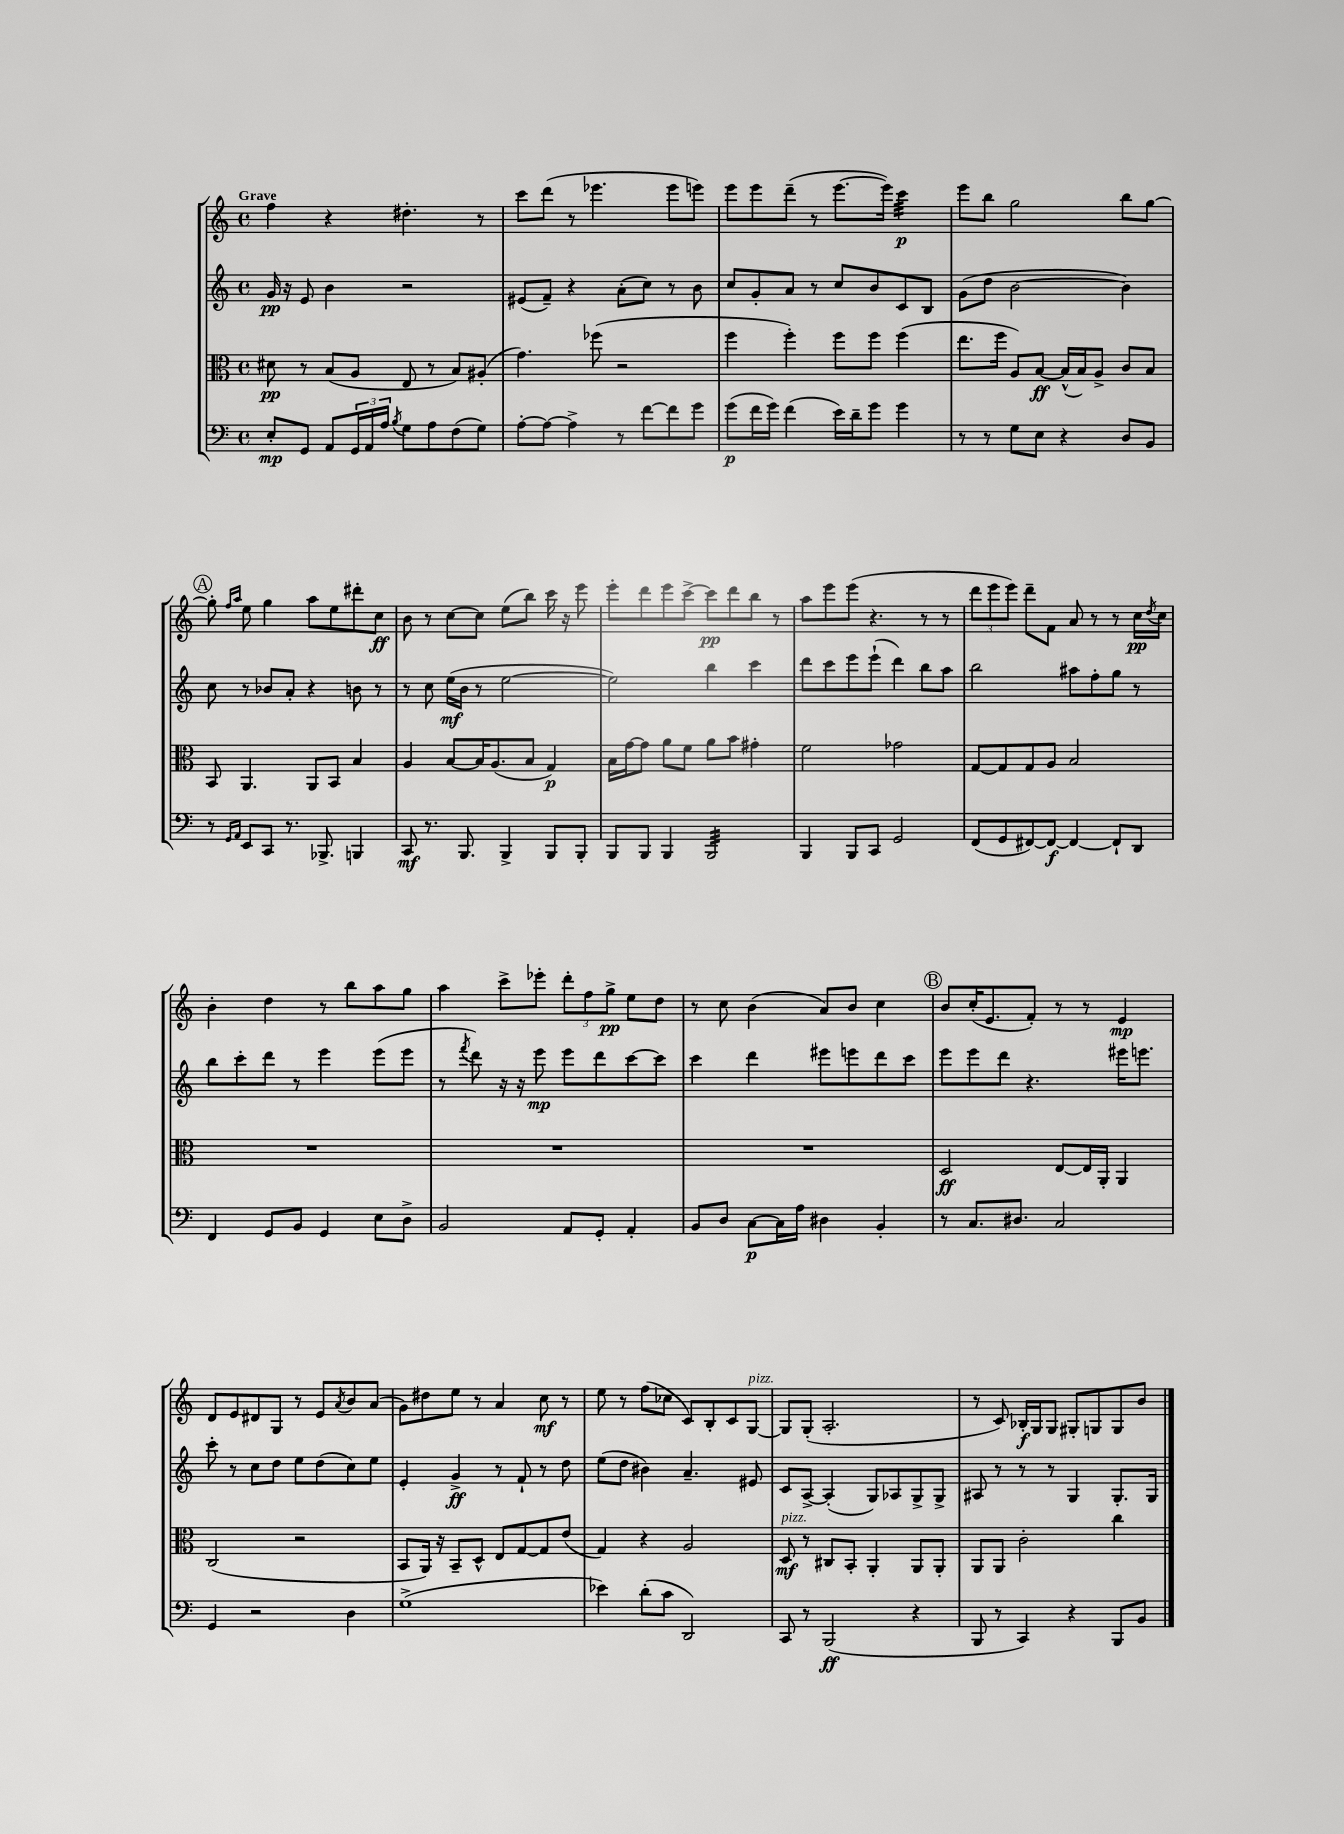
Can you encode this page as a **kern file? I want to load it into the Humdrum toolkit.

**kern	**kern	**kern	**kern
*staff4	*staff3	*staff2	*staff1
*clefF4	*clefC3	*clefG2	*clefG2
*k[]	*k[]	*k[]	*k[]
*M4/4	*M4/4	*M4/4	*M4/4
*met(c)	*met(c)	*met(c)	*met(c)
8E'	8d#	16g	4ff
.	.	16r	.
8GG	8r	8e	.
8AA	(8B	4b	4r
24GG	8A	.	.
24AA	.	.	.
24A	.	.	.
8qB	.	.	.
8G	8E	2r	4.dd#'
8A	8r	.	.
(8F	8B)	.	.
8G)	(8A#'	.	8r
=	=	=	=
[8A'	4.g)	(8e#	8ccc
8A_	.	8f~)	(8ddd
4A^]	.	4r	8r
.	(8ff-	.	4.eee-
8r	2r	(8a'	.
[8f	.	8cc)	.
8f]	.	8r	8eee-
8g	.	8b	8eee)
=	=	=	=
(8g	4ff	8cc	8eee
16f	.	8g'	8eee
16g)	.	.	.
(4f	4ff')	8a	(8ddd~
.	.	8r	8r
16e)	8ff	8cc	[8.eee
16d~	.	.	.
8g	8ff	8b	.
.	.	.	16eee])
4g	(4ff	8c	4ccc
.	.	8B	.
=	=	=	=
8r	8.ee	(8g	8eee
8r	.	8dd	8bb
.	16ff	.	.
8G	8A)	[2b	2gg
8E	[8B	.	.
4r	(16B^^]	.	.
.	16B)	.	.
.	8A^	.	.
8D	8c	4b])	8bb
8BB	8B	.	[8gg
=	=	=	=
8r	8BB	8cc	8gg']
16qqGG	.	.	16qqff
16qqAA	.	.	16qqaa
8EE	4.AA	8r	8ee
8CC	.	8b-	4gg
8.r	.	8a'	.
.	8AA	4r	8aa
8.BBB-^	.	.	.
.	8BB	.	8ee
4BBB	4B	8b	8ddd#'
.	.	8r	8cc
=	=	=	=
8CC	4A	8r	8b
8.r	.	8cc	8r
.	[8B	(16ee	[8cc
8.BBB	.	16b	.
.	16B]	8r	8cc]
.	(8.A	.	.
4BBB^	.	[2ee	(8ee
.	8B	.	8bb)
8BBB	4G)	.	16ccc
.	.	.	16r
8BBB'	.	.	8eee
=	=	=	=
8BBB	16B	2ee])	8eee'
.	[16g	.	.
8BBB	8g]	.	8ddd
4BBB	8a	.	8eee
.	8f	.	[8ccc^
2BBB	8a	4bb	8ccc]
.	8b	.	8ddd
.	4g#'	4ccc	8bb
.	.	.	8r
=	=	=	=
4BBB	2f	8ddd	8aa
.	.	8ccc	8eee
8BBB	.	8eee	(8eee
8CC	.	(8eee`	4.r
2GG	2g-	4ddd)	.
.	.	8bb	8r
.	.	8aa	8r
=	=	=	=
(8FF	[8G	2bb	12ddd
.	.	.	12eee
8GG	8G]	.	.
.	.	.	12eee)
[8FF#)	8G	.	8ddd~
8FF#_	8A	.	8f
4FF#_	2B	8aa#	8a
.	.	8ff'	8r
8FF#`]	.	8gg	8r
8DD	.	8r	16cc
.	.	.	8qdd
.	.	.	16cc
=	=	=	=
4FF	1r	8bb	4b'
.	.	8ccc'	.
8GG	.	8ddd	4dd
8BB	.	8r	.
4GG	.	4eee	8r
.	.	.	8bb
8E	.	(8eee	8aa
8D^	.	8eee	8gg
=	=	=	=
2BB	1r	8r	4aa
.	.	8qfff	.
.	.	8ddd)	.
.	.	16r	8ccc^
.	.	16r	.
.	.	8eee	8eee-'
8AA	.	8eee	12ddd'
.	.	.	12ff
8GG'	.	8ddd	.
.	.	.	12gg^
4AA'	.	[8ccc	8ee
.	.	8ccc]	8dd
=	=	=	=
8BB	1r	4ccc	8r
8D	.	.	8cc
[8C	.	4ddd	(4b
16C]	.	.	.
16A	.	.	.
4D#	.	8eee#	8a)
.	.	8eee	8b
4BB'	.	8ddd	4cc
.	.	8ccc	.
=	=	=	=
8r	2D	8eee	8b
8.C	.	8eee	(16cc'
.	.	.	8.e
.	.	8ddd	.
8.D#	.	.	.
.	.	4.r	8f')
2C	[8E	.	8r
.	16E]	.	8r
.	16AA'	.	.
.	4AA	16eee#	4e
.	.	8.eee	.
=	=	=	=
4GG	(2C	8ccc'	8d
.	.	8r	8e
2r	.	8cc	8d#
.	.	8dd	8G
.	2r	8ee	8r
.	.	(8dd	8e
.	.	.	8qa
4D	.	8cc)	8b
.	.	8ee	(8a
=	=	=	=
(1G^	8BB	4e'	8g)
.	16AA)	.	8dd#
.	16r	.	.
.	8BB~	4g^	8ee
.	8D^^	.	8r
.	8E	8r	4a
.	[8G	8f`	.
.	8G]	8r	8cc
.	(8e	8dd	8r
=	=	=	=
4e-)	4G)	(8ee	8ee
.	.	8dd	8r
(8d'	4r	4b#)	(8ff
8c	.	.	8cc-
2DD)	2A	4.a~	8c)
.	.	.	8B'
.	.	.	8c
.	.	8e#	[8G
=	=	=	=
8CC	8D	8c	8G]
8r	8r	[8A^	(8G'
(2BBB	8C#	(4A']	2.A'
.	8BB'	.	.
.	4AA'	8G)	.
.	.	8A-	.
4r	8AA	8G^	.
.	8AA'	8G^	.
=	=	=	=
8BBB	8AA	8A#	8r
8r	8AA	8r	8c)
4CC)	2c'	8r	16B-'
.	.	.	16G
.	.	8r	8G
4r	.	4G	8G#'
.	.	.	8G
8BBB	4cc	8.G'	8G
8BB	.	.	8b
.	.	16G	.
==	==	==	==
*-	*-	*-	*-
